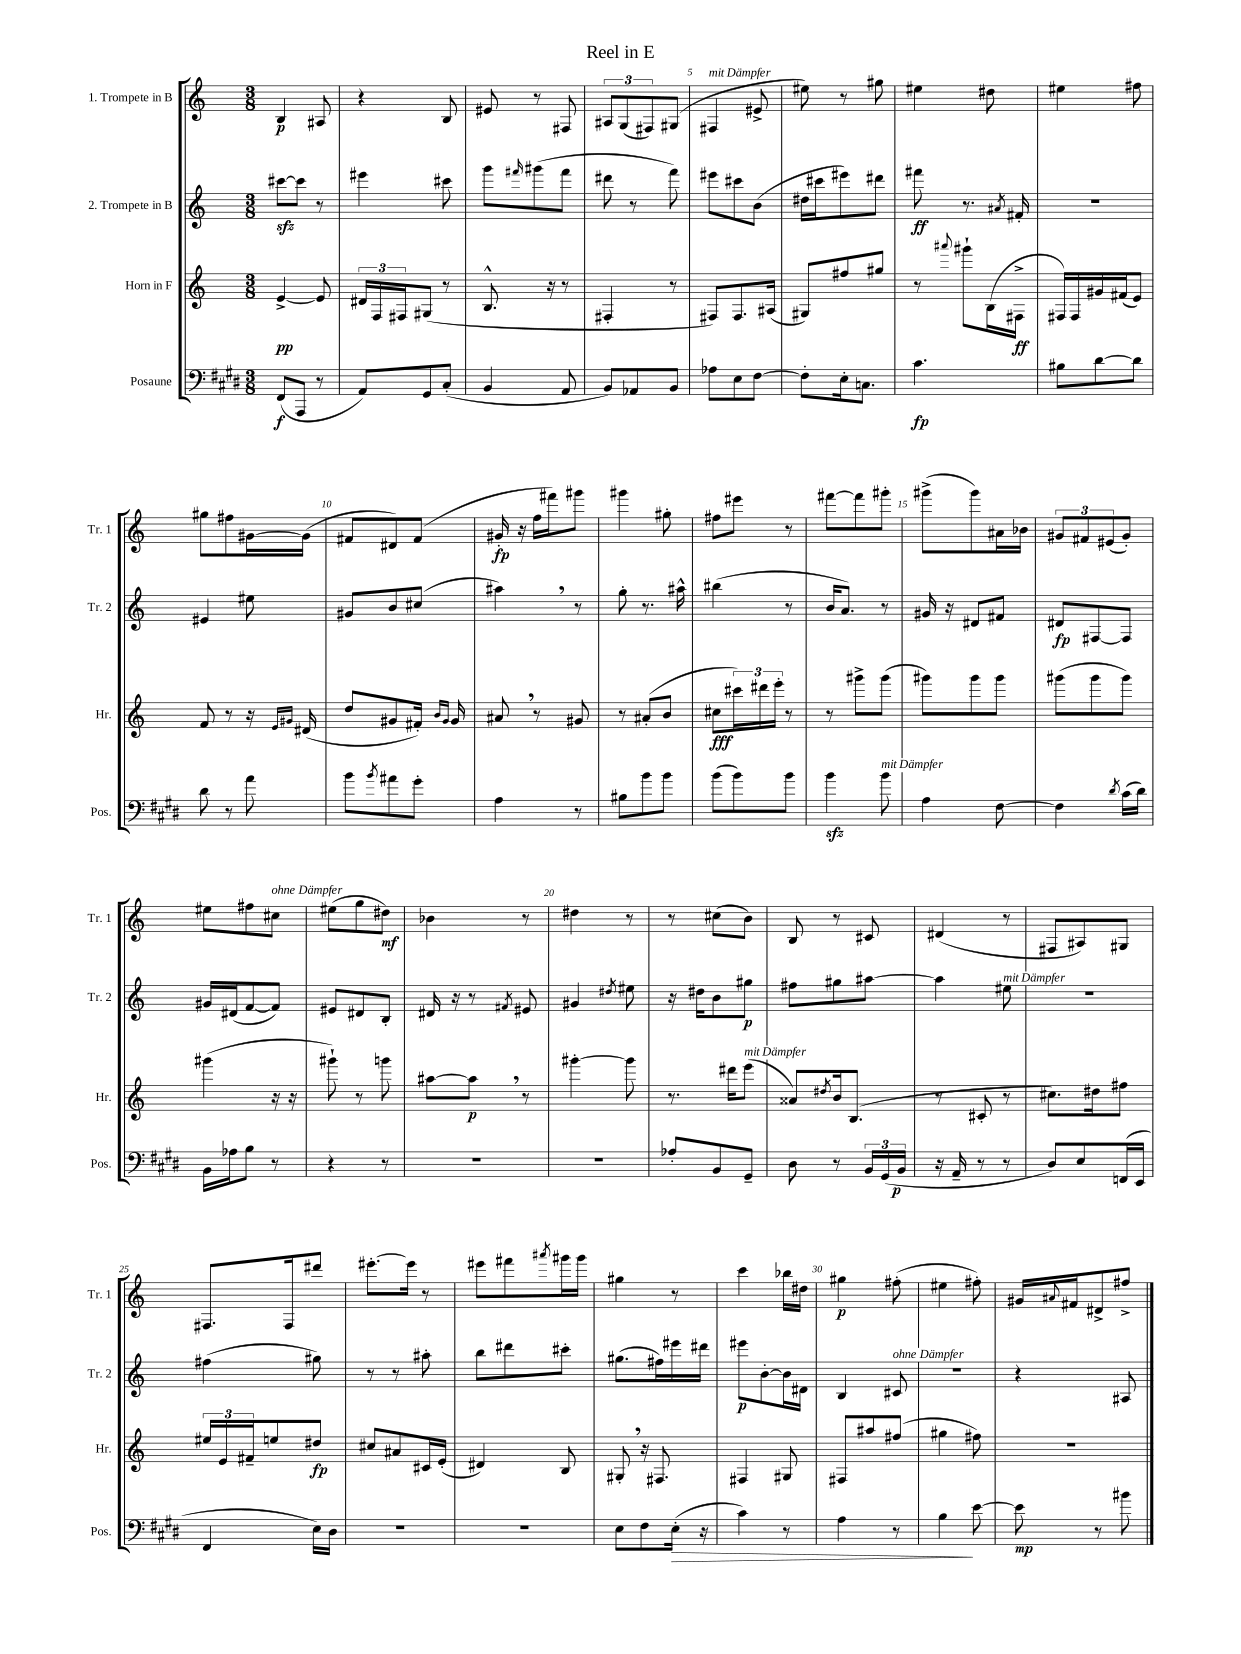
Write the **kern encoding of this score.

**kern	**kern	**kern	**kern
*staff4	*staff3	*staff2	*staff1
*clefF4	*clefG2	*clefG2	*clefG2
*k[f#c#g#d#]	*k[]	*k[]	*k[]
*M3/8	*M3/8	*M3/8	*M3/8
(8FF#	[4e^	[8ccc#	4B
8AAA	.	8ccc#]	.
8r	8e]	8r	8A#
=	=	=	=
8AA)	24d#	4eee#	4r
.	24F	.	.
.	24F#	.	.
8GG#	(8G#	.	.
(8C#'	8r	8ccc#	8B
=	=	=	=
4BB	8.B^^	8ggg	8e#
.	.	16qqfff#	.
.	.	(8ggg#	8r
.	16r	.	.
8AA	8r	8fff#	8F#
=	=	=	=
8BB)	4F#'	8ddd#	12A#
.	.	.	(12G
8AA-	.	8r	.
.	.	.	12F#)
8BB	8r	8fff)	(8G#
=	=	=	=
8A-	8F#)	8eee#	4F#
8E	8.F#	8ccc#	.
[8F#	.	(8b	8e#^
.	(16A#	.	.
=	=	=	=
8F#']	8G#)	16dd#	8ee#)
.	.	16ccc#	.
16E'	8ff#	8eee#)	8r
8.C	.	.	.
.	8gg#	8ddd#	8gg#
=	=	=	=
4.c#	8r	8fff#	4ee#
.	8qqaaa#	.	.
.	8ggg#`	8.r	.
.	(16B	.	8dd#
.	.	8qa#	.
.	16F#^	16f#'	.
=	=	=	=
8B#	16F#)	4.r	4ee#
.	16F#	.	.
[8d#	16g#	.	.
.	(16f#	.	.
8d#]	8e)	.	8ff#
=	=	=	=
8d#	8f	4e#	8gg#
8r	8r	.	8ff#
8a	16r	8ee#	[16g#
.	16qqe	.	.
.	16qqg#	.	.
.	(16d#	.	(16g#]
=	=	=	=
8b	8dd	8g#	8f#
8qb	.	.	.
8a#	8g#	8b	8d#)
8g#'	16f#')	(8cc#	(8f#
.	16qqb	.	.
.	16qqg#	.	.
.	16g#	.	.
=	=	=	=
4A	8a#	4aa#)	16g#'
.	.	.	16r
.	8r	.	16ff
.	.	.	16fff#)
8r	8g#	8r	8ggg#
=	=	=	=
8B#	8r	8gg'	4ggg#
8b	(8a#'	8.r	.
8b	8b	.	8gg#'
.	.	16aa#^^	.
=	=	=	=
(8b	8cc#	(4bb#	8ff#
8b)	24ccc#)	.	8eee#
.	24ddd#	.	.
.	24eee'	.	.
8b	8r	8r	8r
=	=	=	=
4b	8r	16b	[8fff#
.	.	8.a)	.
.	8ggg#^	.	8fff#]
8b	(8ggg#	8r	8ggg#'
=	=	=	=
4A	8ggg#)	16g#	(8ggg#^
.	.	16r	.
.	8ggg#	8d#	8ggg#)
[8F#	8ggg#	8f#	16a#
.	.	.	16b-
=	=	=	=
4F#]	(8ggg#	8d#	12g#
.	.	.	12f#
.	8ggg#	[8F#	.
.	.	.	(12e#
8qd#	.	.	.
(16c#	8ggg#)	8F#]	8g#')
16d#)	.	.	.
=	=	=	=
16BB	(4ggg#	16g#	8ee#
16A-	.	(16d#	.
8B	.	[8f	8ff#
8r	16r	8f])	8cc#
.	16r	.	.
=	=	=	=
4r	8ggg#`)	8e#	(8ee#
.	8r	8d#	8gg
8r	8ggg	8B'	8dd#)
=	=	=	=
4.r	[8aa#	16d#	4b-
.	.	16r	.
.	8aa#]	8r	.
.	.	8qf#	.
.	8r	8e#	8r
=	=	=	=
4.r	[4ggg#'	4g#	4dd#
.	.	8qdd#	.
.	8ggg#]	8ee#	8r
=	=	=	=
8A-'	8.r	16r	8r
.	.	16dd#	.
8BB	.	8b	(8cc#
.	16ddd#	.	.
8GG#~	(8eee	8gg#	8b)
=	=	=	=
8D#	8a##)	8ff#	8B
.	8qdd#	.	.
8r	16b	8gg#	8r
.	(8.B	.	.
24BB	.	[8aa#	8c#
(24GG#	.	.	.
24BB	.	.	.
=	=	=	=
16r	8r	4aa#]	(4d#
16AA~	.	.	.
8r	8c#'	.	.
8r	8r	8ee#	8r
=	=	=	=
8D#)	8.cc#)	4.r	8F#
8E	.	.	8A#)
.	16dd#	.	.
(16FF	8ff#	.	8G#
16EE	.	.	.
=	=	=	=
4FF#	24ee#	(4ff#	8.F#
.	24e	.	.
.	24f#~	.	.
.	8ee	.	.
.	.	.	16F#
16E)	8dd#	8gg#)	8ddd#
16D#	.	.	.
=	=	=	=
4.r	8cc#	8r	[8.eee#'
.	8a#	8r	.
.	.	.	16eee#]
.	16c#	8aa#'	8r
.	(16e'	.	.
=	=	=	=
4.r	4d#)	8bb	8eee#
.	.	8ddd#	8fff#
.	.	.	8qaaa#
.	8B	8ccc#'	16ggg#
.	.	.	16ggg#
=	=	=	=
8E	8G#'	(8.gg#	4gg#
8F#	16r	.	.
.	8.F#	16ff#)	.
(16E'	.	16eee#	8r
16r	.	16ddd#	.
=	=	=	=
4c#)	4F#	8eee#	4ccc
.	.	[8b'	.
8r	8G#	16b]	16bb-
.	.	16d#	16dd#
=	=	=	=
4A	8F#	4B	4gg#
.	8aa#	.	.
8r	(8ff#	8c#	(8ff#'
=	=	=	=
4B	4gg#	4.r	4ee#
[8e	8ff#)	.	8ff#')
=	=	=	=
8e]	4.r	4r	16g#
.	.	.	8qqa#
.	.	.	16f#
8r	.	.	8d#^
8b#	.	8A#	8ff#^
==	==	==	==
*-	*-	*-	*-
